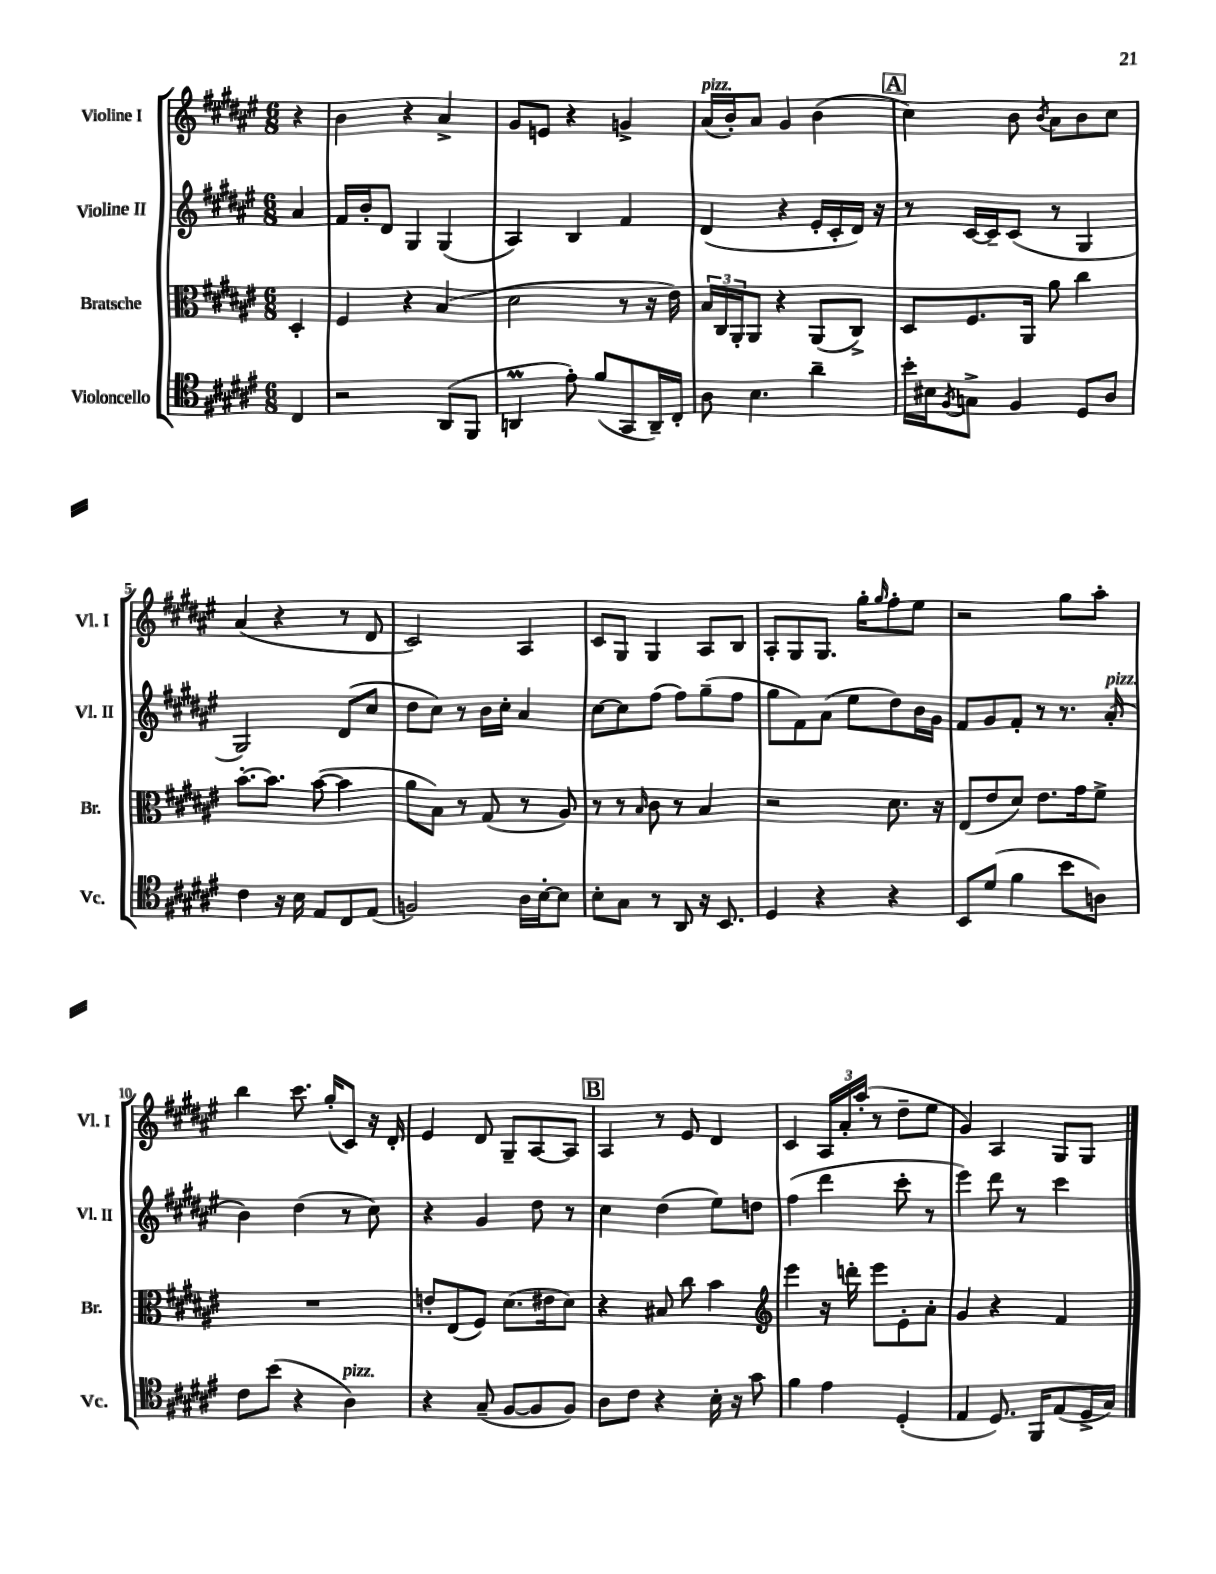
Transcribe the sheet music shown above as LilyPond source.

<<
\new StaffGroup <<
\new Staff = "s0" \with { instrumentName = "Violine I" shortInstrumentName = "Vl. I" } {
    \clef treble \key fis \major \numericTimeSignature \time 6/8 \partial 4
    r4 |
    b'4 r4 ais'4-> |
    gis'8 e'8 r4 g'4-> |
    ais'16^\markup { \italic "pizz." }( b'16-.) ais'8 gis'4 b'4( |
    \mark \markup { \box "A" } cis''4) b'8 \acciaccatura { b'8 } ais'8 b'8 cis''8 |
    ais'4( r4 r8 dis'8 |
    cis'2) ais4 |
    cis'8 gis8 gis4 ais8 b8 |
    ais8-. gis8 gis8. gis''16-. \grace { gis''16 } fis''8-. eis''8 |
    r2 gis''8 ais''8-. |
    b''4 cis'''8. gis''16-.( cis'8) r16 dis'16-. |
    eis'4 dis'8 gis8-- ais8~ ais8 |
    \mark \markup { \box "B" } ais4 r8 eis'8 dis'4 |
    cis'4 \tuplet 3/2 { ais16 ais'16-. ais''16-.( } r8 dis''8-- eis''8 |
    gis'4) ais4 gis8 gis8 \bar "|." |
}
\new Staff = "s1" \with { instrumentName = "Violine II" shortInstrumentName = "Vl. II" } {
    \clef treble \key fis \major \numericTimeSignature \time 6/8 \partial 4
    ais'4 |
    fis'16 b'16-. dis'8 gis4 gis4( |
    ais4) b4 fis'4 |
    dis'4( r4 eis'16-. cis'16-. dis'16) r16 |
    \mark \markup { \box "A" } r8 cis'16~ cis'16-- cis'8( r8 gis4 |
    gis2) dis'8( cis''8 |
    dis''8 cis''8) r8 b'16 cis''16-. ais'4 |
    cis''8~ cis''8 fis''8( fis''8) gis''8--( fis''8 |
    gis''8 fis'8) ais'8( eis''8 dis''8) b'16 gis'16 |
    fis'8 gis'8 fis'8-. r8 r8. ais'16-.^\markup { \italic "pizz." }( |
    b'4) dis''4( r8 cis''8) |
    r4 gis'4 dis''8 r8 |
    \mark \markup { \box "B" } cis''4 dis''4( eis''8) d''8 |
    fis''4( dis'''4 cis'''8-. r8 |
    eis'''4) dis'''8 r8 cis'''4 \bar "|." |
}
\new Staff = "s2" \with { instrumentName = "Bratsche" shortInstrumentName = "Br." } {
    \clef alto \key fis \major \numericTimeSignature \time 6/8 \partial 4
    dis4-. |
    fis4 r4 b4( |
    dis'2 r8 r16 eis'16) |
    \tuplet 3/2 { b16 cis16 ais,16-. } ais,8 r4 ais,8( cis8->) |
    \mark \markup { \box "A" } dis8 fis8. ais,16 ais'8 cis''4 |
    b'8.~-. b'8. b'8~( b'4 |
    ais'8 b8) r8 gis8( r8 ais8) |
    r8 r8 \grace { b16 } cis'8 r8 b4 |
    r2 dis'8. r16 |
    eis8( eis'8 dis'8) eis'8. gis'16 fis'8-> |
    R2. |
    e'8-. eis8( fis8) dis'8.( eis'16 dis'8) |
    \mark \markup { \box "B" } r4 bis8 cis''8 b'4 |
    \clef treble eis'''4 r16 d'''16-. eis'''8 eis'8-. ais'8-. |
    gis'4 r4 fis'4 \bar "|." |
}
\new Staff = "s3" \with { instrumentName = "Violoncello" shortInstrumentName = "Vc." } {
    \clef tenor \key fis \major \numericTimeSignature \time 6/8 \partial 4
    cis4 |
    r2 ais,8( fis,8 |
    a,4\prall eis'8-.) fis'8( gis,8 a,16--) cis16-. |
    ais8 b4. ais'4-- |
    \mark \markup { \box "A" } b'16-. bis16 \acciaccatura { fis8 } g8-> fis4 dis8 ais8 |
    cis'4 r16 b16 eis8 cis8 eis8( |
    f2) ais16 b16~-. b8 |
    b8-. gis8 r8 ais,8 r16 b,8. |
    dis4 r4 r4 |
    b,8 dis'8( fis'4 b'8 a8) |
    cis'8 b'8( r4 ais4^\markup { \italic "pizz." }) |
    r4 gis8--( fis8~ fis8 fis8) |
    \mark \markup { \box "B" } ais8 cis'8 r4 b16-. r16 gis'8 |
    fis'4 eis'4 dis4-.( |
    eis4 dis8.) fis,16 eis8( dis16-> gis16) \bar "|." |
}
>>
>>
